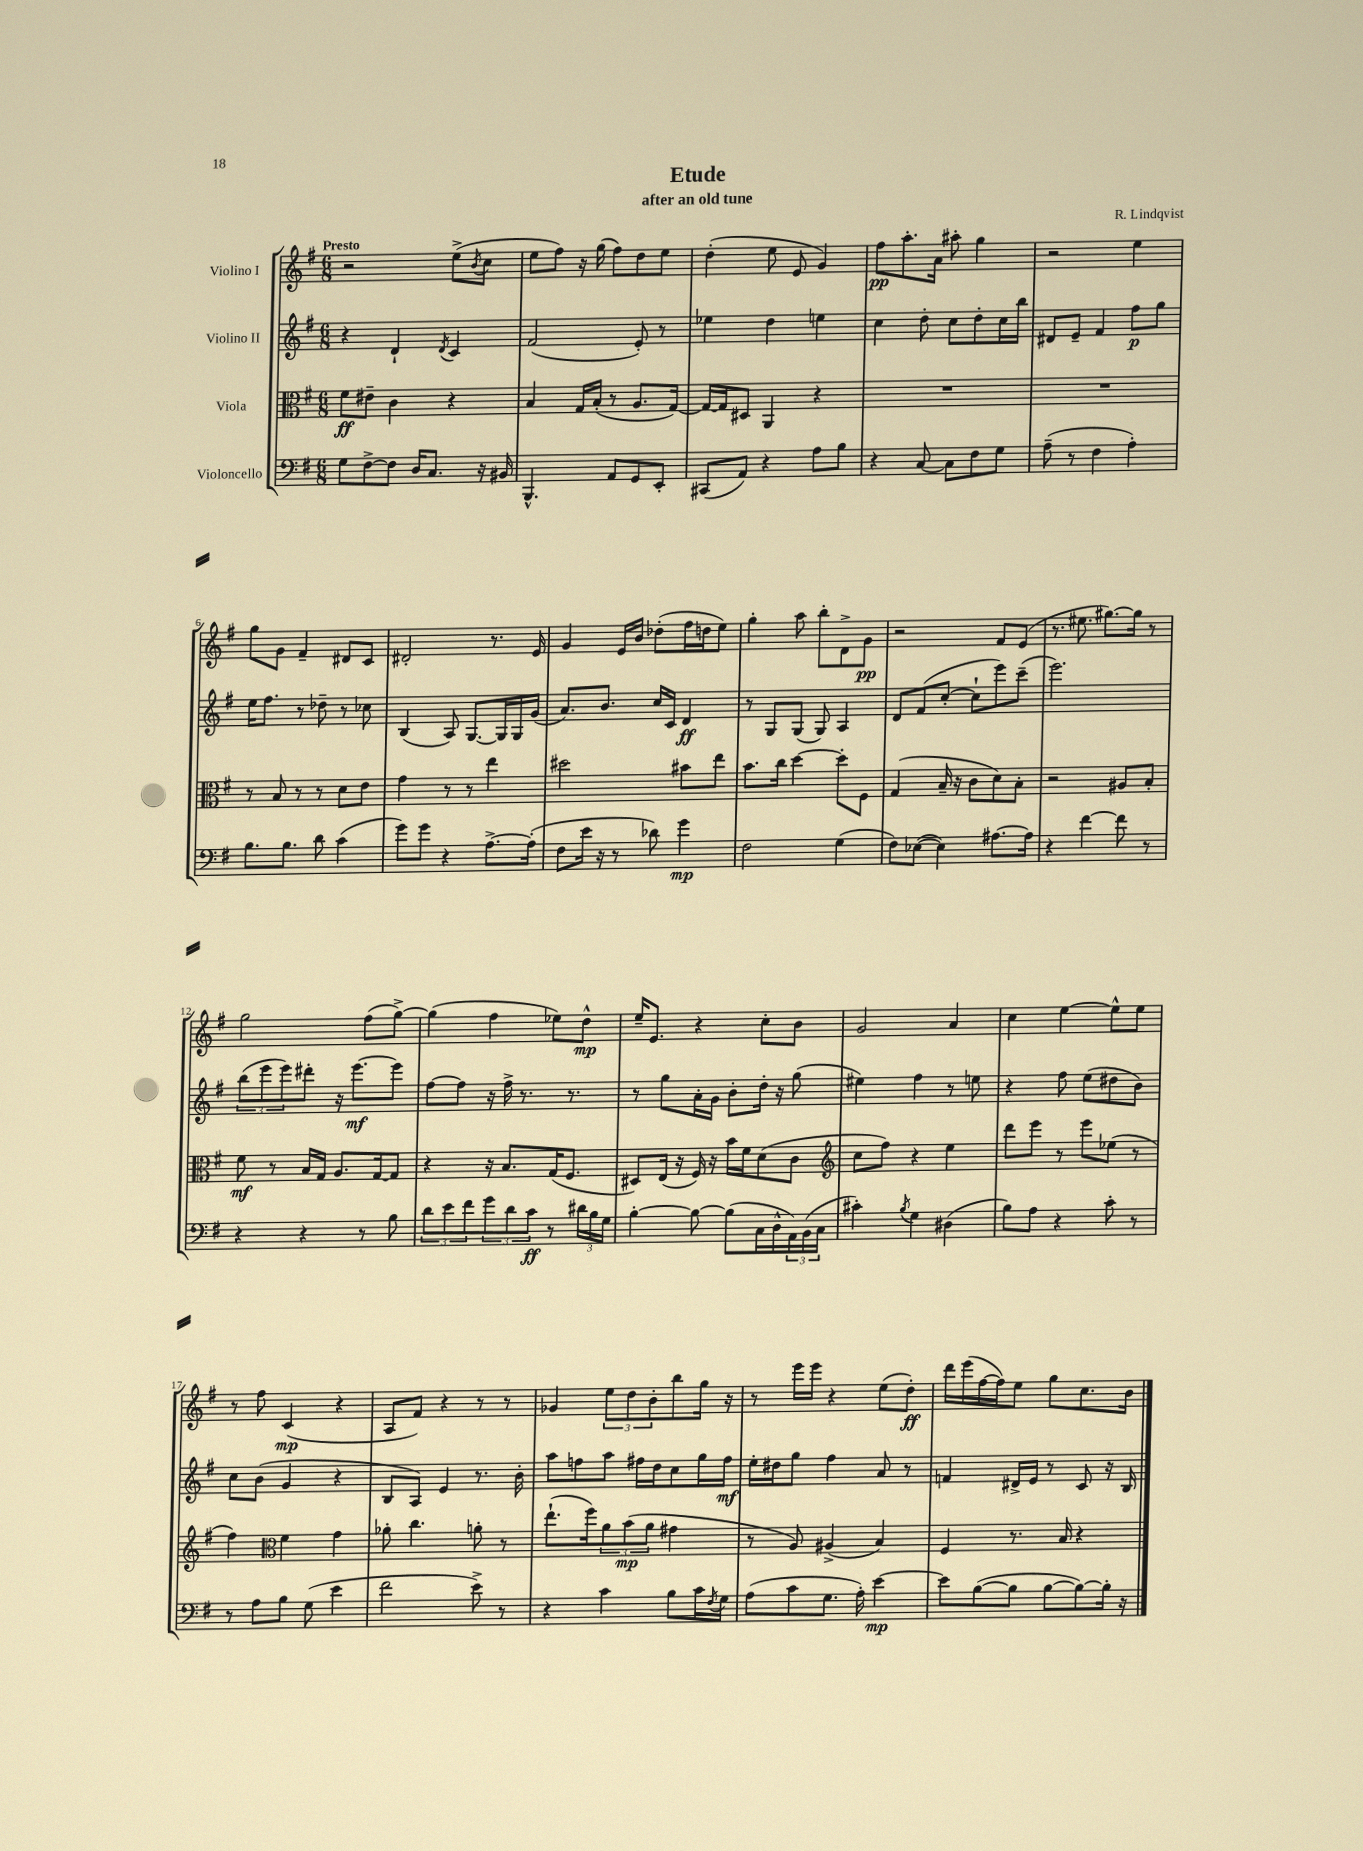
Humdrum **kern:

**kern	**dynam	**kern	**dynam	**kern	**dynam	**kern	**dynam
*part4	*part4	*part3	*part3	*part2	*part2	*part1	*part1
*staff4	*staff4	*staff3	*staff3	*staff2	*staff2	*staff1	*staff1
*I"Violoncello	*	*I"Viola	*	*I"Violino II	*	*I"Violino I	*
*clefF4	*	*clefC3	*	*clefG2	*	*clefG2	*
*k[f#]	*	*k[f#]	*	*k[f#]	*	*k[f#]	*
*M6/8	*	*M6/8	*	*M6/8	*	*M6/8	*
=1	=1	=1	=1	=1	=1	=1	=1
!	!	!	!	!	!	!LO:TX:a:B:t=Presto	!
8G\L	.	8f#\L	ff	4r	.	2r	.
[8F#^\	.	8e#X~\J	.	.	.	.	.
8F#\J]	.	4c\	.	4d`/	.	.	.
16D/KL	.	.	.	.	.	.	.
8.C/J	.	.	.	.	.	.	.
.	.	.	.	8qd/	.	.	.
.	.	4r	.	4c/	.	(8ee^\L	.
.	.	.	.	.	.	8qb/	.
16r	.	.	.	.	.	8cc\J	.
16BB#X/	.	.	.	.	.	.	.
=2	=2	=2	=2	=2	=2	=2	=2
4.BBB^^/	.	4B/	.	(2f#/	.	8ee\L	.
.	.	.	.	.	.	8ff#\J)	.
.	.	16G/LL	.	.	.	16r	.
.	.	(16B'/JJ	.	.	.	(16gg\	.
8AA/L	.	8r	.	.	.	8ff#\L)	.
8GG/	.	8.A/L	.	8e'/)	.	8dd\	.
8EE'/J	.	.	.	8r	.	8ee\J	.
.	.	[16G/Jk)	.	.	.	.	.
=3	=3	=3	=3	=3	=3	=3	=3
(8CC#X/L	.	16G/LL_	.	4ee-X\	.	(4dd'\	.
.	.	16G/J]	.	.	.	.	.
8AA/J)	.	8D#X/J	.	.	.	.	.
4r	.	4AA/	.	4dd\	.	8ee\	.
.	.	.	.	.	.	8e/	.
8A\L	.	4r	.	4een\	.	4g/)	.
8B\J	.	.	.	.	.	.	.
=4	=4	=4	=4	=4	=4	=4	=4
4r	.	2.r	.	4cc\	.	8ff#\L	pp
.	.	.	.	.	.	8.aa'\	.
[8C/	.	.	.	8dd'\	.	.	.
.	.	.	.	.	.	16a\Jk	.
8C\L]	.	.	.	8cc\L	.	8aa#X'\	.
8F#\	.	.	.	8dd'\	.	4gg\	.
8G\J	.	.	.	16cc\L	.	.	.
.	.	.	.	16bb\JJ	.	.	.
=5	=5	=5	=5	=5	=5	=5	=5
(8A~\	.	2.r	.	8d#X/L	.	2r	.
8r	.	.	.	8e~/J	.	.	.
4F#\	.	.	.	4f#/	.	.	.
4A'\)	.	.	.	8ff#\L	p	4ee\	.
.	.	.	.	8gg\J	.	.	.
!!LO:LB:g=z
=6	=6	=6	=6	=6	=6	=6	=6
8.B\L	.	8r	.	16ee\KL	.	8gg\L	.
.	.	.	.	8.ff#\J	.	.	.
.	.	8B/	.	.	.	8g\J	.
8.B\J	.	.	.	.	.	.	.
.	.	8r	.	8r	.	4f#~/	.
8d\	.	8r	.	8dd-X~\	.	.	.
(4c\	.	8d\L	.	8r	.	8d#X/L	.
.	.	8e\J	.	8cc-X\	.	8c/J	.
=7	=7	=7	=7	=7	=7	=7	=7
8g\L)	.	4g\	.	(4B/	.	2d#X'/	.
8g\J	.	.	.	.	.	.	.
4r	.	8r	.	8A/)	.	.	.
.	.	8r	.	[8.G/L	.	.	.
[8.A^\L	.	4ee\	.	.	.	8.r	.
.	.	.	.	16G/L]	.	.	.
.	.	.	.	16G/	.	.	.
(16A'\Jk]	.	.	.	(16g/JJ	.	16e/	.
=8	=8	=8	=8	=8	=8	=8	=8
8F#\L	.	2dd#X\	.	8.a/L)	.	4g/	.
16e\Jk	.	.	.	.	.	.	.
16r	.	.	.	8.b/J	.	.	.
8r	.	.	.	.	.	16e/LL	.
.	.	.	.	.	.	16b/JJ	.
8d-X\)	.	.	.	16cc/LL	.	(8dd-X'\L	.
.	.	.	.	16c/JJ	.	.	.
4g\	mp	8b#X\L	.	4d/	ff	16ff#\L	.
.	.	.	.	.	.	16ddn\J	.
.	.	8ee\J	.	.	.	8ee\J)	.
=9	=9	=9	=9	=9	=9	=9	=9
2F#\	.	8.b\L	.	8r	.	4gg'\	.
.	.	.	.	8G/L	.	.	.
.	.	16cc\Jk	.	.	.	.	.
.	.	[4dd\	.	(8G/J	.	8aa\	.
.	.	.	.	8G/)	.	8bb'\L	.
(4G\	.	8dd'\L]	.	4A/	.	8d^\	.
.	.	8F#\J	.	.	.	8g\J	pp
=10	=10	=10	=10	=10	=10	=10	=10
8F#\L)	.	(4G/	.	8d/L	.	2r	.
([8E-X\J	.	.	.	(8f#/	.	.	.
4E-\])	.	16B~/	.	[8cc'/J	.	.	.
.	.	16r	.	.	.	.	.
.	.	8c\L	.	8cc`\L]	.	.	.
[8.A#X\L	.	8d\)	.	8eee\)	.	8f#/L	.
.	.	8B'\J	.	(8ccc~\J	.	(8e/J	.
16A#\Jk]	.	.	.	.	.	.	.
=11	=11	=11	=11	=11	=11	=11	=11
4r	.	2r	.	2.eee\)	.	8.r	.
.	.	.	.	.	.	8.ee#X\	.
[4f#\	.	.	.	.	.	.	.
.	.	.	.	.	.	[8.gg#X\L)	.
8f#\]	.	8A#X/L	.	.	.	.	.
.	.	.	.	.	.	16gg#\Jk]	.
8r	.	8B'/J	.	.	.	8r	.
!!LO:LB:g=z
=12	=12	=12	=12	=12	=12	=12	=12
4r	.	8f#\	mf	(12bb\L	.	2gg\	.
.	.	.	.	12eee\	.	.	.
.	.	8r	.	.	.	.	.
.	.	.	.	12eee\)	.	.	.
4r	.	16B/LL	.	8ddd#X'\J	.	.	.
.	.	16G/JJ	.	.	.	.	.
.	.	8.A/L	.	16r	.	.	.
.	.	.	.	[8.eee\L	mf	.	.
8r	.	.	.	.	.	(8ff#\L	.
.	.	[16G/k	.	.	.	.	.
8B\	.	8G/J]	.	8eee\J]	.	[8gg^\J)	.
=13	=13	=13	=13	=13	=13	=13	=13
12d\L	.	4r	.	[8ff#\L	.	(4gg\]	.
12e\	.	.	.	.	.	.	.
.	.	.	.	8ff#\J]	.	.	.
12f#\	.	.	.	.	.	.	.
12g\	.	16r	.	16r	.	4ff#\	.
.	.	8.B/L	.	16ff#^\	.	.	.
12d\	.	.	.	.	.	.	.
.	.	.	.	8.r	.	.	.
12c\J	ff	.	.	.	.	.	.
8r	.	(16G/K	.	.	.	8ee-X\L)	.
.	.	8.F#/J	.	8.r	.	.	.
24d#X\LL	.	.	.	.	.	8dd^^\J	mp
24B\	.	.	.	.	.	.	.
24G\JJ	.	.	.	.	.	.	.
=14	=14	=14	=14	=14	=14	=14	=14
[4B'\	.	8D#X/L)	.	8r	.	16ee~/KL	.
.	.	.	.	.	.	8.e/J	.
.	.	(16E/Jk	.	8gg\L	.	.	.
.	.	16r	.	.	.	.	.
8B\_	.	16F#/)	.	16a'\L	.	4r	.
.	.	16r	.	16g\JJ	.	.	.
(8B\L]	.	16b\LL	.	8b'\L	.	.	.
.	.	16f#\J	.	.	.	.	.
16C\L	.	(8d\	.	16dd'\Jk	.	8cc'\L	.
16D^^\	.	.	.	16r	.	.	.
24AA\)	.	8c\J	.	(8gg\	.	8b\J	.
(24BB\	.	.	.	.	.	.	.
24C\JJ	.	.	.	.	.	.	.
=15	=15	=15	=15	=15	=15	=15	=15
*	*	*clefG2	*	*	*	*	*
4c#X'\)	.	8cc\L	.	4ee#X\)	.	2g/	.
.	.	8ff#\J)	.	.	.	.	.
8qB/	.	.	.	.	.	.	.
4G\	.	4r	.	4ff#\	.	.	.
(4D#X\	.	4ee\	.	8r	.	4a/	.
.	.	.	.	8een\	.	.	.
=16	=16	=16	=16	=16	=16	=16	=16
8B\L)	.	8ddd\L	.	4r	.	4cc\	.
8A\J	.	8eee\J	.	.	.	.	.
4r	.	8r	.	8ff#\	.	[4ee\	.
.	.	8eee\L	.	(8ee\L	.	.	.
8c'\	.	(8ee-X\J	.	8dd#X\	.	8ee^^\L]	.
8r	.	8r	.	8b\J)	.	8ee\J	.
!!LO:LB:g=z
=17	=17	=17	=17	=17	=17	=17	=17
8r	.	4ff#\)	.	8cc\L	.	8r	.
8A\L	.	.	.	(8b\J	.	8ff#\	.
*	*	*clefC3	*	*	*	*	*
8B\J	.	4f#\	.	4g/	.	(4c/	mp
(8G\	.	.	.	.	.	.	.
4e\	.	4g\	.	4r	.	4r	.
=18	=18	=18	=18	=18	=18	=18	=18
2f#\	.	8a-X'\	.	8B/L	.	8A/L	.
.	.	4.cc\	.	8A/J)	.	8f#/J)	.
.	.	.	.	4e/	.	4r	.
8e^\)	.	8an'\	.	8.r	.	8r	.
8r	.	8r	.	.	.	8r	.
.	.	.	.	16b'\	.	.	.
=19	=19	=19	=19	=19	=19	=19	=19
4r	.	(8.ee`\L	.	8aa\L	.	4g-X/	.
.	.	.	.	8ffn\	.	.	.
.	.	16ff#\k)	.	.	.	.	.
4c\	.	12a\	.	8aa\J	.	12ee\L	.
.	.	(12b\	mp	.	.	12dd\	.
.	.	.	.	16ff#X\LL	.	.	.
.	.	12a\J	.	.	.	12b'\	.
.	.	.	.	16dd\J	.	.	.
8B\L	.	4g#X\	.	8cc\	.	8bb\	.
16c\L	.	.	.	16gg\L	.	16gg\Jk	.
8qF#/	.	.	.	.	.	.	.
16G\JJ	.	.	.	16ff#\JJ	mf	16r	.
=20	=20	=20	=20	=20	=20	=20	=20
(8A\L	.	8r	.	16ee'\LL	.	8r	.
.	.	.	.	16dd#X\J	.	.	.
8c\	.	8A/)	.	8gg\J	.	16eee\LL	.
.	.	.	.	.	.	16eee\JJ	.
8.G\J	.	(4A#X^/	.	4ff#\	.	4r	.
16A'\)	.	.	.	.	.	.	.
[4e\	mp	4B/)	.	8a/	.	(8ee\L	.
.	.	.	.	8r	.	8dd'\J)	ff
=21	=21	=21	=21	=21	=21	=21	=21
8e\L]	.	4F#/	.	4fn/	.	16ddd\LL	.
.	.	.	.	.	.	(16eee\	.
([8B\	.	.	.	.	.	[16ff#\	.
.	.	.	.	.	.	16ff#\J])	.
8B\J]	.	8.r	.	16d#X^/LL	.	8ee\J	.
.	.	.	.	16e/JJ	.	.	.
[8B\L	.	.	.	8r	.	8gg\L	.
.	.	16B/	.	.	.	.	.
8B\_)	.	4r	.	8c/	.	8.cc\	.
16B'\Jk]	.	.	.	16r	.	.	.
16r	.	.	.	16B/	.	16b\Jk	.
==	==	==	==	==	==	==	==
*-	*-	*-	*-	*-	*-	*-	*-
